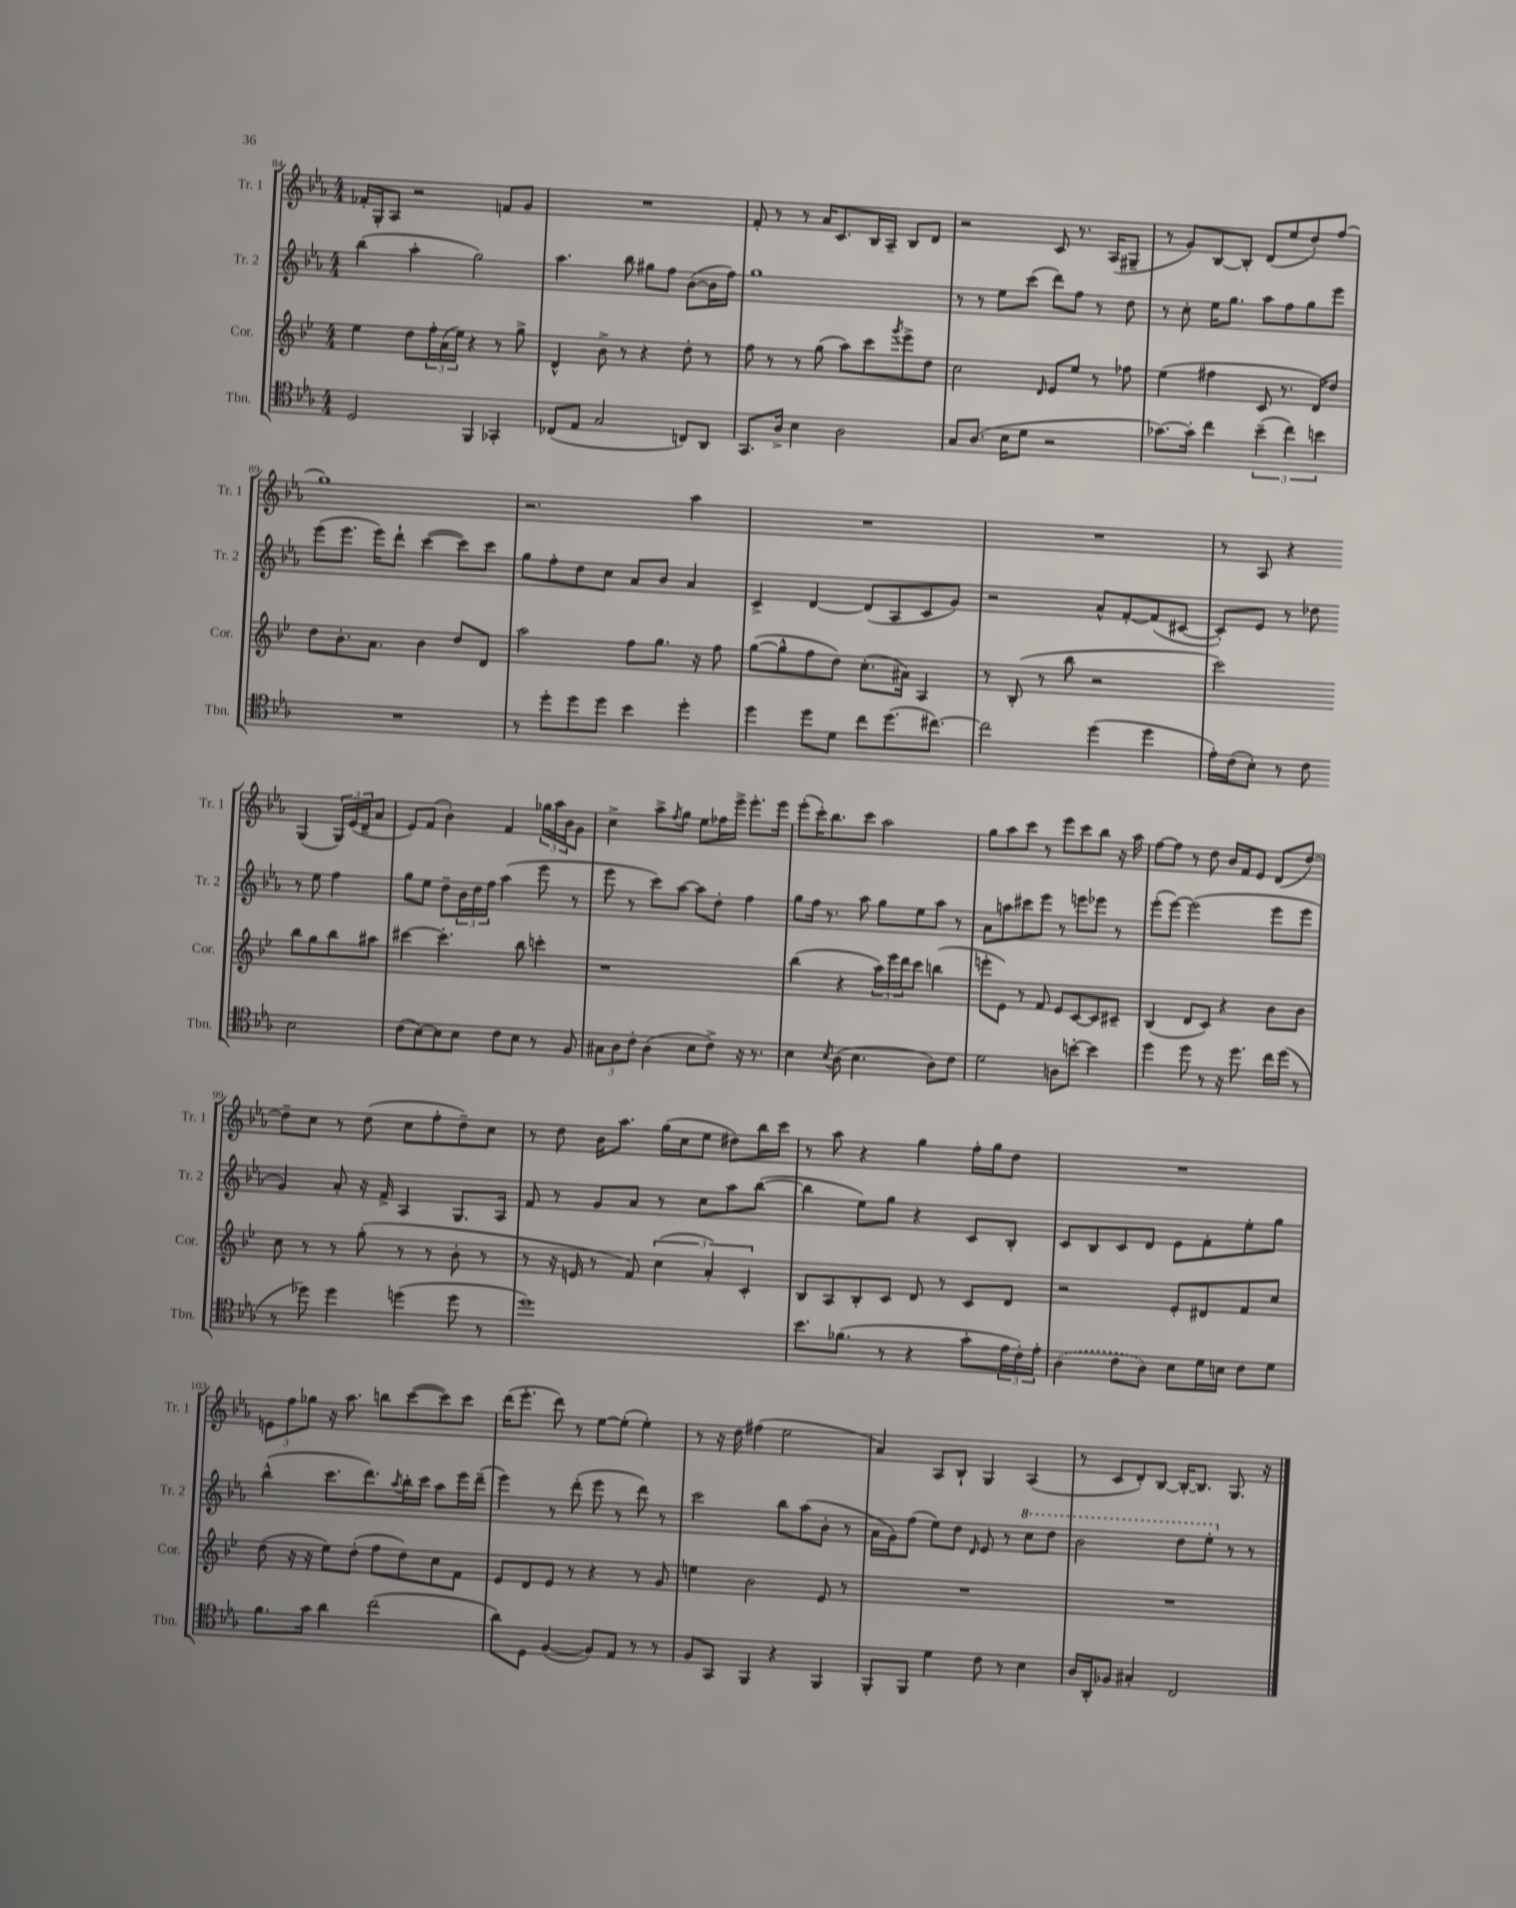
<<
\new StaffGroup <<
\new Staff = "s0" \with { instrumentName = "Tr. 1" shortInstrumentName = "Tr. 1" } {
    \clef treble \key ees \major \numericTimeSignature \time 4/4
    fes'16-. g16-. aes8 r2 f'8 g'8 |
    R1 |
    f'8-. r8 r8 aes'16 c'8. bes16 aes16-- bes8 d'8 |
    r2 c'8 r8. aes16( gis8-- |
    r8 g'8) bes8~ bes8-. d'8( ees''8 d''8-.) f''8( |
    g''1) |
    r2. aes''4 |
    R1 |
    R1 |
    r8 aes8 r4 g4( \tuplet 3/2 { g16) ees'16( d'16-- } aes'8 |
    ees'8) f'8( bes'4-.) f'4 \tuplet 3/2 { ges''16 aes''16 bes'16 } g'8 |
    c''4-> aes''8-> \acciaccatura { f''8 } g''8 ees''8 fes''16 ees'''16-> ees'''8.-. ees'''16 |
    ees'''8-.( c'''16-.) bes''8. c'''8 aes''2 |
    g''8 aes''8 c'''8 r8 ees'''8 c'''8 bes''8 r16 aes''16 |
    f''8~ f''8 r8 d''8 bes'16 f'16 ees'8 d'8( d''8~) |
    d''8-- c''8 r8 d''8( c''8 f''8-. d''8--) c''8 |
    r8 d''8 bes'16 aes''8. g''16( c''16 ees''8 dis''8) bes''16 c'''16 |
    r8 aes''8 r4 g''4 f''16-. g''16 d''8 |
    R1 |
    \tuplet 3/2 { e'8 f''8 ges''8 } r16 aes''8. b''8 c'''8~( c'''8) c'''8 |
    d'''16( ees'''8.-. d'''8) r8 ees''8~ ees''8-.( ees''4-.) |
    r8 r16 d''16 fis''4( ees''2 |
    aes'4) aes8 bes8-! g4 aes4( |
    r8 c'8 d'8-.) bes8~ bes16~-. bes8. g8. r16 \bar "|." |
}
\new Staff = "s1" \with { instrumentName = "Tr. 2" shortInstrumentName = "Tr. 2" } {
    \clef treble \key ees \major \numericTimeSignature \time 4/4
    bes''4( aes''4-. g''2) |
    aes''4. bes''8 gis''8 f''8 bes'8~( bes'16 f''16) |
    g''1 |
    r8 r8 ees''8 c'''8( d'''8) f''8 r8 d''8 |
    r8 c''8-. ees''16 g''8. aes''8 f''8 g''8 ees'''8 |
    ees'''8( ees'''8. ees'''16) d'''8-! c'''4~( c'''8) c'''8 |
    g''8 f''8-. d''8 c''8 aes'8 bes'8 aes'4 |
    c'4-> d'4~ d'8( aes8 c'8 g'8) |
    r2 aes'8-^ f'8~-. f'8( cis'8~ |
    cis'8-.) ees'8 r8 des''8 r8 ees''8 f''4 |
    g''8 ees''8 d''8-- \tuplet 3/2 { bes'16 d''16 f''16 } aes''4( ees'''8 r8 |
    ees'''8 r8 c'''8) aes''8~ aes''8 d''8-. f''4 |
    g''8 f''16 r8. aes''8 g''8 ees''8 aes''8 r8 |
    aes'8 a''8 cis'''8 ees'''8 r8 e'''8 ees'''8 r8 |
    ees'''8-.( ees'''8~) ees'''2( ees'''8 ees'''8 |
    g'4) aes'8-. r16 f'16-> aes4 g8. aes16 |
    f'8 r8 g'8 aes'8 r8 c''8 aes''8 bes''8~( |
    bes''4 ees''8) g''8 r4 c'8 bes8-. |
    c'8 bes8 c'8 d'8 ees'8 f'8-. ees''8-. g''8 |
    bes''4-^( c'''8. d'''8.) \acciaccatura { aes''8 } bes''16-. c'''16 aes''8 ees'''16 d'''16--( |
    ees'''4) r8 d'''8-.( ees'''8 r8 d'''8) r8 |
    c'''2 bes''8 aes''8( bes'8-. r8 |
    aes'16 g'16) f''8( ees''8) d''8 \grace { d'16 } ees'8 r8 \ottava #1 c'''8 d'''8 |
    bes''2 d'''8 ees'''8-. \ottava #0 r8 r8 \bar "|." |
}
\new Staff = "s2" \with { instrumentName = "Cor." shortInstrumentName = "Cor." } {
    \clef treble \key bes \major \numericTimeSignature \time 4/4
    ees''4 d''8 \tuplet 3/2 { f''16-. a'16( ees''16) } r4 r8 g''8-> |
    d'4-^ bes'8-> r8 r4 d''8-. r8 |
    f''8 r8 r8 g''8( a''8) c'''8 \acciaccatura { g'''8 } ees'''8-> d''8 |
    c''2 \grace { d'16 } ees'8 ees''8 r8 fes''8 |
    ees''4( fis''4 c'8 r8. d'16) d''8 |
    d''8 bes'8.-. a'8. bes'4 d''8 d'8 |
    a''2 f''8 g''8. r16 f''8 |
    g''8~( g''8-^ f''8 d''8) c''8.-.( ais'16) a4 |
    r8 bes8-.( r8 bes''8 r2 |
    c'''2) bes''8 g''8 bes''8 ais''8 |
    cis'''4~ cis'''4.-. bes''8 c'''4-. |
    r1 |
    bes''4( r4 \tuplet 3/2 { a''16) ees'''16 d'''16 } c'''8 b''4( |
    e'''8-. ees'8) r8 f'8 ees'8 c'8~ c'8 cis'8-- |
    bes4( d'8 c'8) r4 bes'8 bes'8 |
    c''8 r8 r8 g''8-.( r8 r8 bes'8-. r8 |
    r8 r16 e'16 r8 f'8) \tuplet 3/2 { c''4( a'4-.) c'4-. } |
    bes8 a8 bes8-. c'8 d'8 r8 c'8 d'8 |
    r2 ees'8-. dis'8 f'8 c''8 |
    d''8( r16 r16 ees''8) d''8-.( f''8 d''8) c''8 f'8 |
    ees'8 d'8 ees'8 r8 r4 r8 g'8 |
    e''4 bes'2 ees'8 r8 |
    R1 |
    R1 \bar "|." |
}
\new Staff = "s3" \with { instrumentName = "Tbn." shortInstrumentName = "Tbn." } {
    \clef tenor \key ees \major \numericTimeSignature \time 4/4
    d2 f,4 ges,4-. |
    ces8( ees8 g2 c8) aes,8 |
    g,8. aes16-> bes4 aes2 |
    g8 aes8.( bes16 d'8 r2 |
    ges'8.~) ges'16-. c''4 \tuplet 3/2 { bes'4--( c''4) b'4 } |
    R1 |
    r8 d''8-. d''8 d''8 bes'4 d''4-. |
    d''4 d''8 d'8 c''8 d''8.( cis''8.~) |
    cis''2 d''4( d''4 |
    ees'16-.) c'16( bes8-.) r8 c'8 bes2 |
    c'8( bes8~) bes8 bes8 c'8 bes8 r8 f8 |
    \tuplet 3/2 { gis8 aes8 c'8-. } aes4( bes8 c'8->) r16 r8. |
    bes4 \acciaccatura { bes8 } aes8( bes4. aes8) c'8 |
    d'2 a8 b'8~-. b'4 |
    d''4 d''8 r8 r16 d''8. c''16 d''16( r8 |
    r8 des''8) des''4 d''4( d''8 r8 |
    d''1) |
    bes'8. fes'8.( r8 r4 g'8-. \tuplet 3/2 { ees'16 c'16-.) ees'16-. } |
    \once \slurDashed aes4( c'8 aes8) bes8 d'16 b16 c'8 d'8 |
    f'8. g'16 aes'4 c''2( |
    aes'8) d8 f4~( f8) ees8 r8 r8 |
    f8 g,8 f,4 r4 f,4 |
    f,8-. f,8 d'4 c'8 r8 bes4 |
    aes16 aes,16-. fes8 gis4-. c2 \bar "|." |
}
>>
>>
\layout { \context { \Score currentBarNumber = #84 } }
